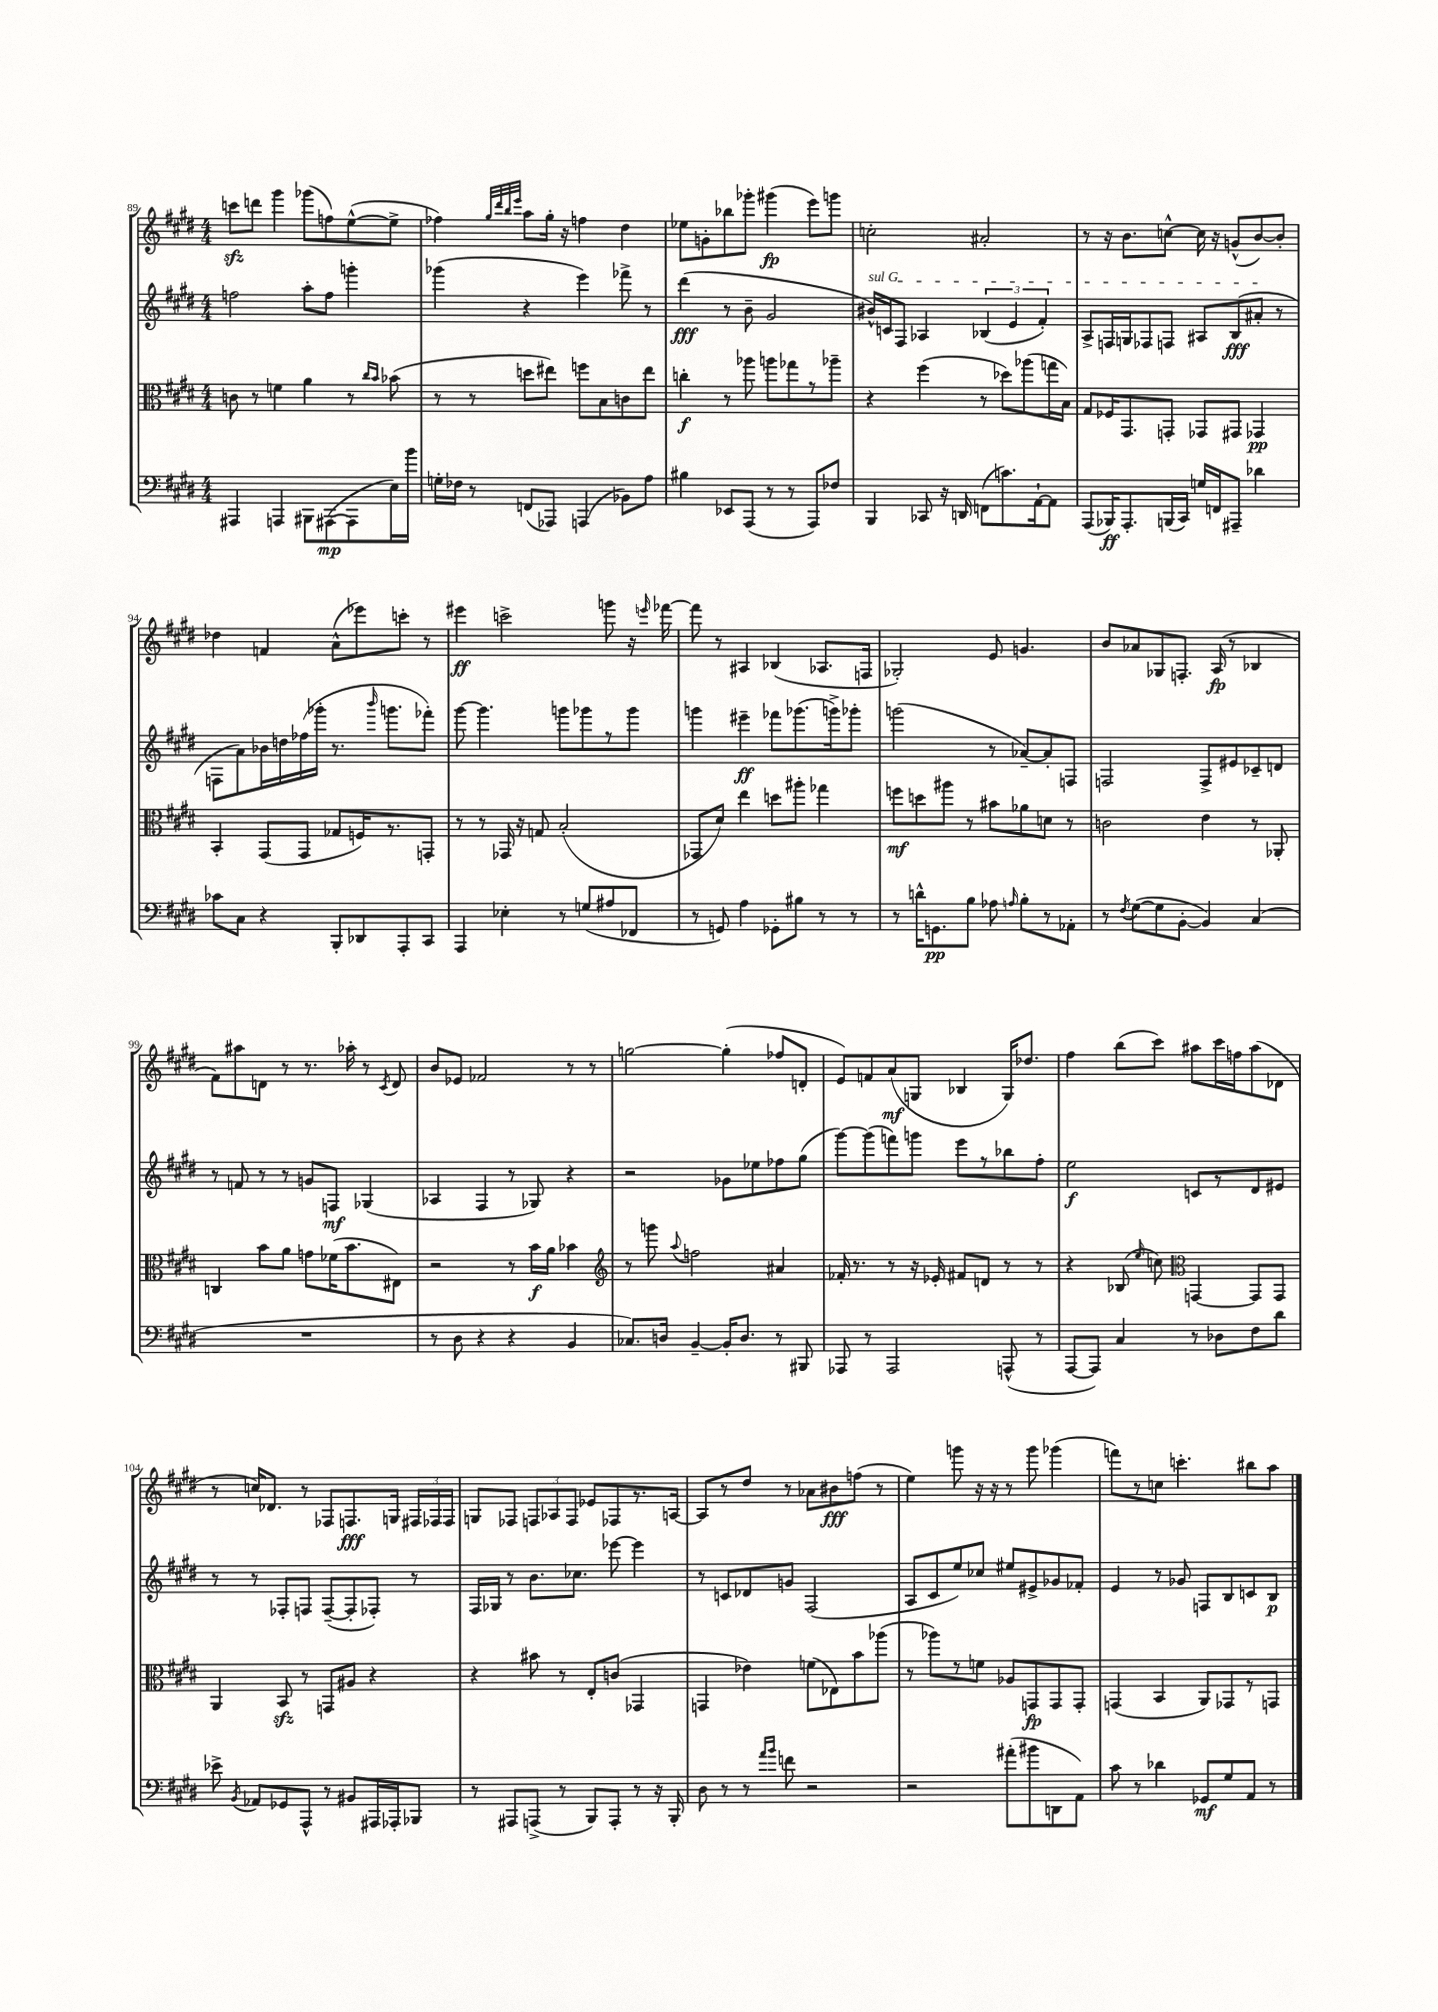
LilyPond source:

<<
\new StaffGroup <<
\new Staff = "s0" {
    \clef treble \key e \major \numericTimeSignature \time 4/4
    \autoBeamOff c'''8[\sfz d'''8] gis'''4 ges'''8[( f''8) e''8~-^( e''8]-> |
    fes''4) \grace { gis''32[ dis'''32 b''32 e'''32] } a''8[ gis''16]-. r16 f''4 dis''4 |
    ees''8[ g'8-. bes''8 ges'''8]-. gis'''4\fp( e'''8[) g'''8] |
    c''2-. ais'2-. |
    r8 r16 b'8.[ c''8]~-^ c''16 r16 g'8[-^( b'8~) b'8]-. |
    des''4 f'4 a'8[-^( ees'''8) c'''8]-. r8 |
    eis'''4\ff c'''2-> g'''8 r16 \grace { e'''16 } fes'''16~ |
    fes'''8 r8 ais4 bes4( aes8.[ f16] |
    ges2-.) e'8 g'4. |
    b'8[ aes'8 ges8 f8.]-. a16\fp( r8 bes4 |
    fis'8[) ais''8 d'8] r8 r8. aes''16-. r8 \acciaccatura { cis'8 } d'8 |
    b'8[ ees'8] fes'2 r8 r8 |
    g''2~ g''4-.( fes''8[ d'8]-. |
    e'8[) f'8 a'8\mf( g8] bes4 g16[) des''8.] |
    fis''4 b''8[( cis'''8]) ais''8[ cis'''16 f''16 ais''8( des'8] |
    r8 c''16[) des'8.] r8 fes8[ f8.\fff g16] \tuplet 3/2 { fis16[ fes16 fes16] } |
    g8[ fes8] \tuplet 3/2 { f8[ aes8 f8] } ees'8[ fes8 r8. a16]~ |
    a8[ r8 dis''8] r8 aes'8[ bis'8\fff f''8]( r8 |
    e''4) g'''8 r16 r16 r8 g'''8 ges'''4( |
    f'''8[) r8 c''8] c'''4.-. bis''8[ a''8] \bar "|." |
}
\new Staff = "s1" {
    \clef treble \key e \major \numericTimeSignature \time 4/4
    \autoBeamOff f''2 a''8[-. f''8] g'''4-. |
    ges'''4( r4 e'''4) fes'''8-> r8 |
    dis'''4\fff( r8 b'8-- gis'2 |
    \once \override TextSpanner.bound-details.left.text = \markup { \italic "sul G" } bis'16[-^\startTextSpan) c'16 fis8] aes4 \tuplet 3/2 { bes4( e'4 fis'4-.) } |
    a8[-> f16 g16 fes8 f8] ais8[ b8\fff( ais'8]-.\stopTextSpan r8 |
    f8[ a'8) bes'16 d''16 fes''16( ges'''16]-. r8. \grace { b'''16 } g'''8.[ fes'''8]-.) |
    gis'''8~ gis'''4. g'''8[ ges'''8 r8 ges'''8] |
    g'''4 eis'''4--\ff fes'''8[ ges'''8.( g'''16->) ges'''8]-. |
    g'''2( r8 aes'8[~--) aes'8-. f8] |
    f2 f8[-> eis'8 ces'8-- d'8] |
    r8 f'8 r8 r8 g'8[ f8]\mf ges4( |
    aes4 fis4 r8 ges8) r4 |
    r2 ges'8[ ees''8 fes''8 gis''8]( |
    gis'''8[~) gis'''8( f'''8) g'''8] e'''8[ r8 bes''8 fis''8]-. |
    e''2\f c'8[ r8 dis'8 eis'8] |
    r8 r8 fes8[-. f8] f8[~--( f8-. fes8]-.) r8 |
    fis16[ ges16] r8 b'8.[ ces''8.] ees'''8~ ees'''4 |
    r8 c'8[ des'8 g'8] fis2( |
    a8[ cis'8 e''8) ces''8] eis''8[ eis'8-> ges'8 fes'8]-. |
    e'4 r8 ges'8 f8[ b8 c'8 b8]\p \bar "|." |
}
\new Staff = "s2" {
    \clef alto \key e \major \numericTimeSignature \time 4/4
    \autoBeamOff c'8 r8 f'4 a'4 r8 \grace { cis''16[ b'16] } bes'8( |
    r8 r8 d''8[ eis''8]) f''8[ b8 c'8 eis''8] |
    c''4-.\f r8 aes''8 a''8[ ges''8 r8 aes''8]-- |
    r4 fis''4( r8 des''8[) aes''8( g''16 b16]) |
    gis8[ fes16 gis,8. g,8]-. ges,8[ gis,8] ges,4\pp |
    b,4-. gis,8[( gis,8] ges8[ f16) r8. g,8]-. |
    r8 r8 ges,16 r16 g8 b2-.( |
    ges,8[ dis'8]) e''4 d''8[ ais''8]-. ges''4 |
    f''8[\mf d''8 ais''8] r8 bis'8[ aes'8 d'8] r8 |
    c'2 e'4 r8 aes,8-. |
    c4 b'8[ a'8] g'8[ fes'16( b'8. eis8]) |
    r2 r8 b'16[\f a'16] bes'4 |
    \clef treble r8 g'''8 \appoggiatura { a''8 } f''2 ais'4 |
    fes'16-. r8. r8 r16 ees'16-. fis'8[ d'8] r8 r8 |
    r4 bes8( \grace { e''16 } c''8) \clef alto g,4~ g,8[ g,8] |
    a,4 b,8\sfz r8 g,8[ ais8] r4 |
    r4 bis'8 r8 e8[-. c'8]( ges,4 |
    g,4 ees'4) f'8[( ees8) b'8 aes''8]( |
    r8 aes''8[) r8 f'8] aes8[ g,8\fp g,8 g,8]-. |
    g,4( b,4 a,8[) ges,8 r8 g,8] \bar "|." |
}
\new Staff = "s3" {
    \clef bass \key e \major \numericTimeSignature \time 4/4
    \autoBeamOff ais,,4 a,,4 bis,,8[ ais,,8~\mp( ais,,8 e16) b'16] |
    g16[-. fes16] r8 f,8[( aes,,8]) a,,4( bes,8[) a8] |
    bis4 ees,8[ a,,8]( r8 r8 a,,8[) fes8] |
    b,,4 ces,8 r16 d,16 f,8[( c'8.) a,16~-! a,8] |
    a,,8[( bes,,16\ff) a,,8.-. b,,16( cis,16]) g16[ f,16 ais,,8]-- des'4 |
    ces'8[ cis8] r4 b,,8[-. des,8 a,,8-. cis,8] |
    a,,4 ees4-. r8 g8[( ais8 fes,8] |
    r8 g,8) a4 ges,8[-. bis8] r8 r8 |
    r8 d'16[-^ g,8.\pp b8] aes8 \grace { a16 } b8[-. r8 aes,8]-. |
    r8 \acciaccatura { fis8 } gis8[~( gis8 b,8]~-. b,4) cis4( |
    R1 |
    r8 dis8 r4 r4 b,4 |
    ces8.[) d16] b,4~-- b,16[-. d8.] r8 bis,,8 |
    aes,,8 r8 aes,,2 a,,8-^( r8 |
    a,,8[~ a,,8]) cis4 r8 des8[ fis8 dis'8] |
    ees'8-> \acciaccatura { b,8 } aes,8[ ges,8 a,,8]-^ r8 bis,8[ ais,,16 aes,,16-. bes,,8] |
    r8 ais,,8[ a,,8]->( r8 b,,8[) a,,8]-. r8 r16 b,,16-. |
    dis8 r8 r8 \grace { a'16[ b'16] } f'8 r2 |
    r2 ais'8[-.( bis'8 d,8 a,8]) |
    cis'8 r8 des'4 ges,8[\mf gis8 a,8] r8 \bar "|." |
}
>>
>>
\layout { \context { \Score currentBarNumber = #89 } }
